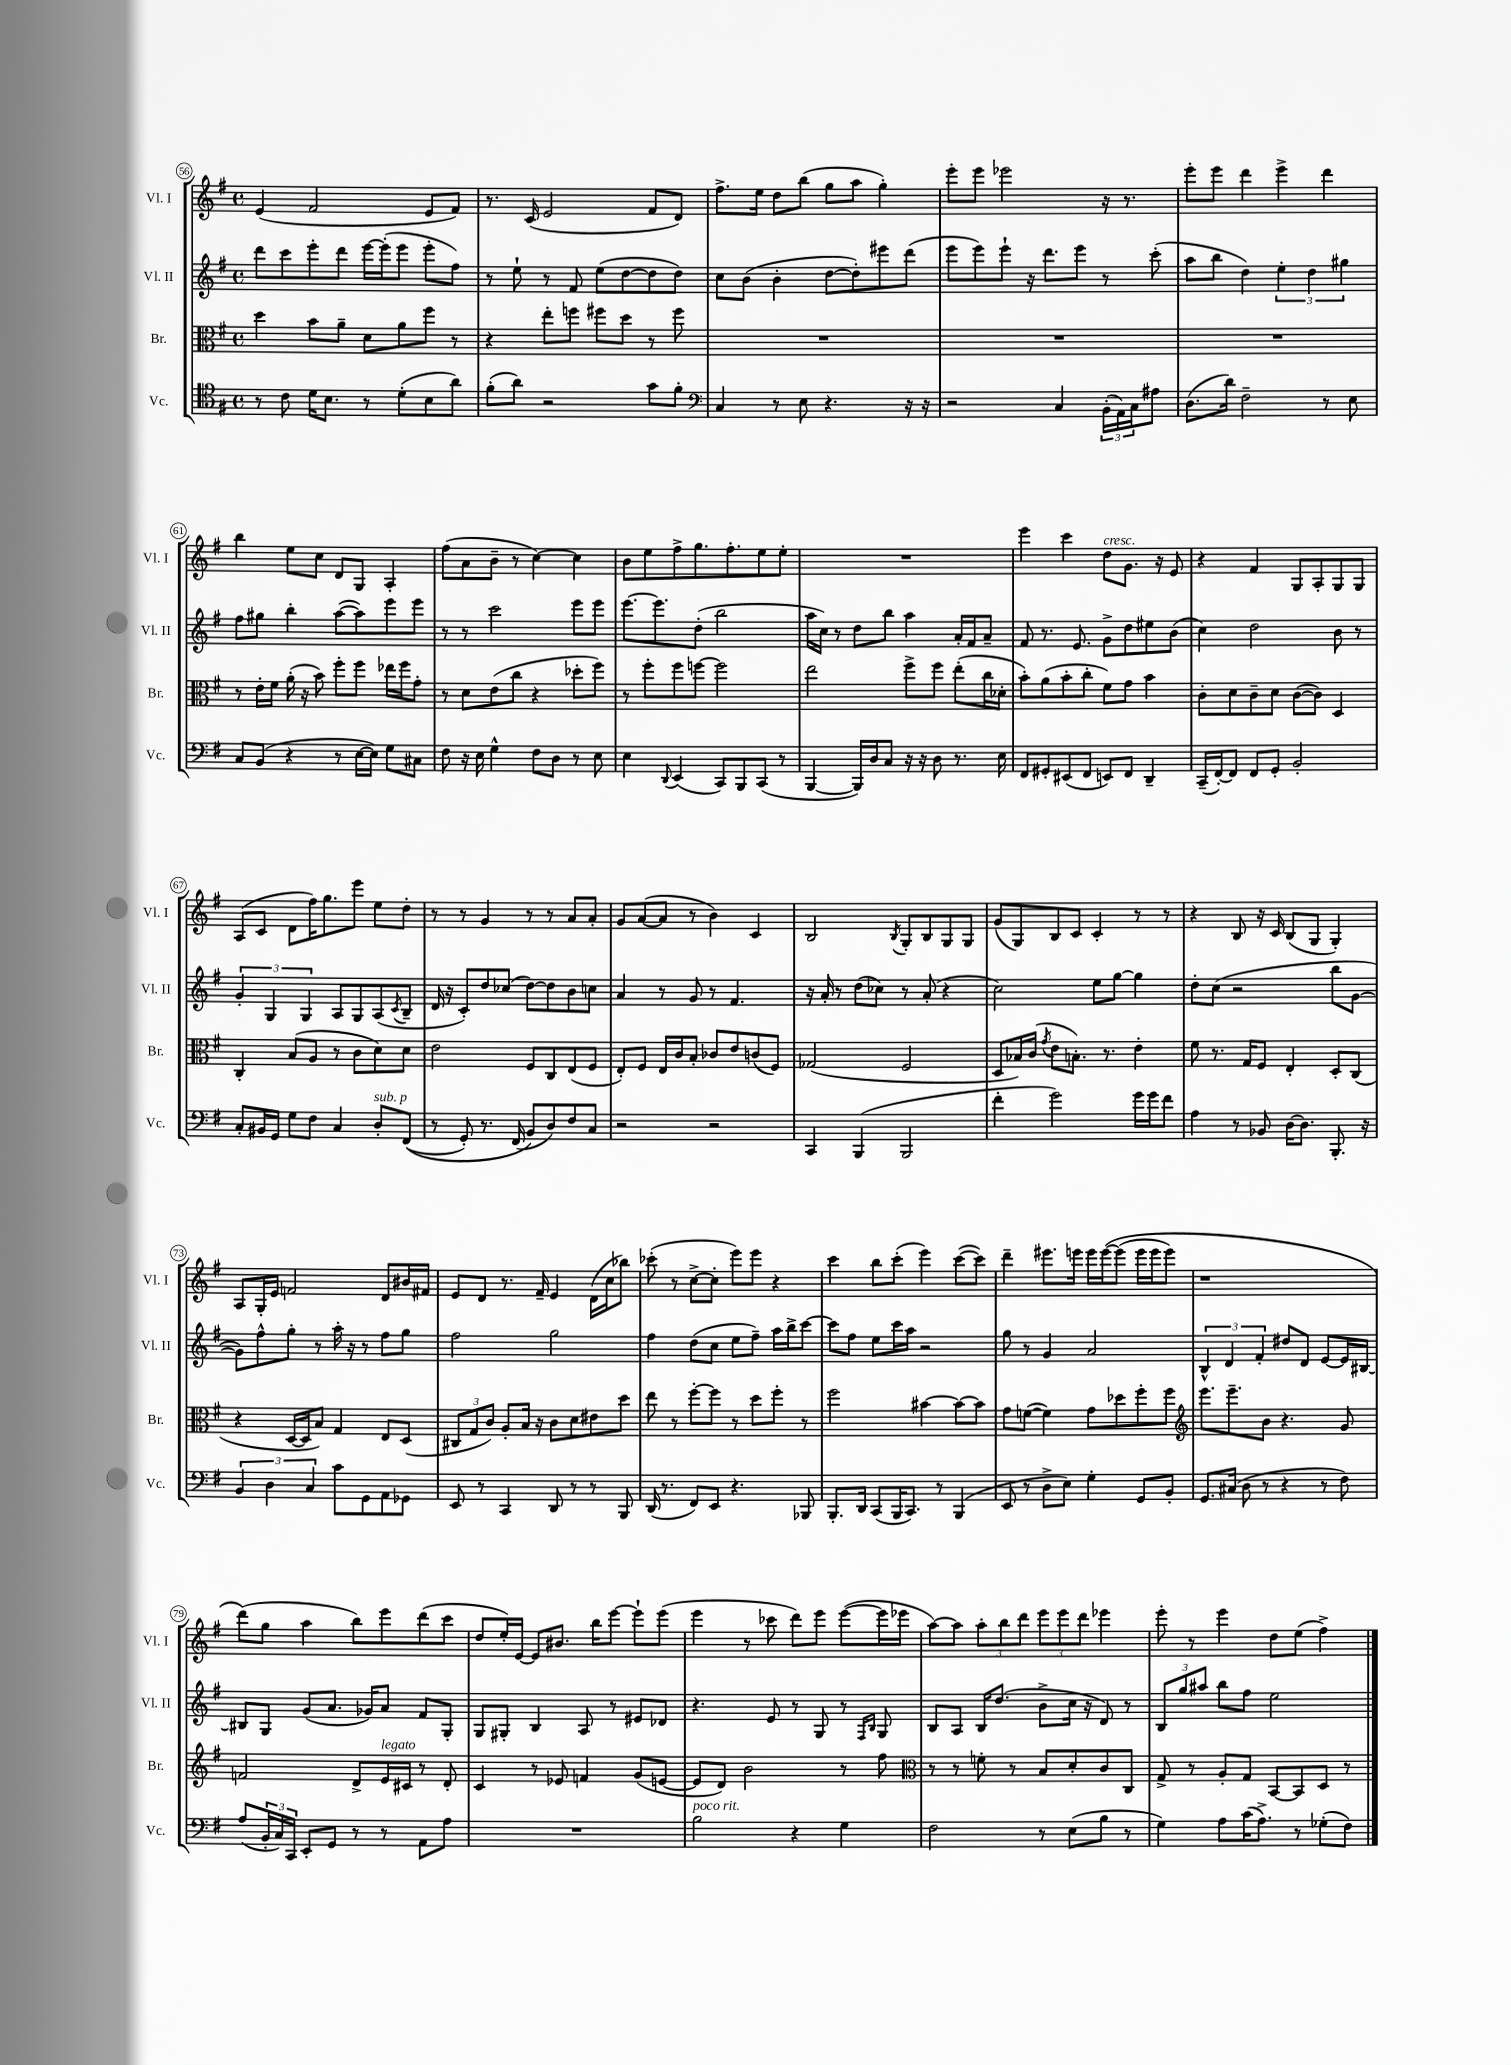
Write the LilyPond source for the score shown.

<<
\new StaffGroup <<
\new Staff = "s0" \with { instrumentName = "Vl. I" shortInstrumentName = "Vl. I" } {
    \clef treble \key g \major \defaultTimeSignature \time 4/4
    e'4( fis'2 e'8 fis'8) |
    r8. c'16( e'2 fis'8 d'8) |
    fis''8.-> e''16 d''8 b''8( g''8 a''8 g''4-.) |
    e'''8-. e'''8 ees'''2 r16 r8. |
    e'''8-. e'''8 d'''4 e'''4-> d'''4 |
    b''4 e''8 c''8 d'8 g8 a4-. |
    fis''8( a'8 b'8-- r8 c''4~) c''4 |
    b'8 e''8 fis''8-> g''8. fis''8.-. e''8 e''8-. |
    R1 |
    e'''4 c'''4 d''8^\markup { \italic "cresc." } g'8. r16 e'8 |
    r4 fis'4 g8 a8-. g8 g8 |
    a8( c'8 d'8 fis''16) g''8. e'''8 e''8 d''8-. |
    r8 r8 g'4 r8 r8 a'8 a'8-. |
    g'8 a'8~( a'8 r8 b'4) c'4 |
    b2 \acciaccatura { b8 } g8-. b8 g8 g8 |
    g'8( g8) b8 c'8 c'4-. r8 r8 |
    r4 b8 r16 c'16 b8( g8 g4-.) |
    a8 g16-. e'16 f'2 d'8 bis'16 fis'16 |
    e'8 d'8 r8. fis'16-- e'4 d'16( c''16 bes''8) |
    ces'''8-.( r8 c''8~-> c''8-. e'''8) e'''8 r4 |
    c'''4 b''8 c'''8-.( e'''4) c'''8~( c'''8) |
    d'''4-- eis'''8. e'''16 e'''16 e'''16~\( e'''8( e'''16 e'''16 e'''8) |
    r1 |
    d'''8(\) g''8 a''4 b''8) e'''8 d'''8( c'''8 |
    d''8 e''16-.) e'16~ e'8 bis'8. b''16 e'''8~ e'''8-! e'''8( |
    e'''4 r8 ces'''8 d'''8) e'''8 e'''8~( e'''16 ees'''16 |
    a''8~) a''8 \tuplet 3/2 { a''8-. b''8 d'''8 } \tuplet 3/2 { e'''8 e'''8 d'''8 } ees'''4 |
    e'''8-. r8 e'''4 d''8 e''8( fis''4->) \bar "|." |
}
\new Staff = "s1" \with { instrumentName = "Vl. II" shortInstrumentName = "Vl. II" } {
    \clef treble \key g \major \defaultTimeSignature \time 4/4
    d'''8 c'''8 e'''8-. d'''8 e'''16~ e'''16-.( e'''8 e'''8-. fis''8) |
    r8 e''8-! r8 fis'8 e''8( d''8~ d''8 d''8) |
    c''8 b'8( b'4-. d''8~ d''8-.) eis'''8 d'''8( |
    e'''8 e'''8) e'''8-! r16 d'''8. e'''8 r8 c'''8-.( |
    a''8 b''8 d''4) \tuplet 3/2 { e''4-. d''4 gis''4 } |
    fis''8 gis''8 b''4-. a''8~( a''8) e'''8 e'''8 |
    r8 r8 c'''2 e'''8 e'''8 |
    e'''8.~ e'''8. d''8-.( b''2 |
    a''16 c''16) r8 d''8 b''8 a''4 a'16-. fis'16 a'8-- |
    fis'8 r8. e'8. g'8-> d''8 eis''8 b'8( |
    c''4) d''2 b'8 r8 |
    \tuplet 3/2 { g'4-. g4 g4 } a8 g8 a8( \acciaccatura { c'8 } b8-- |
    d'16 r16 c'8-.) d''8 ces''8( d''8~) d''8 b'8 c''8 |
    a'4 r8 g'8 r8 fis'4. |
    r16 a'16-. r8 d''8( ces''8) r8 a'8-.( r4 |
    c''2) e''8 g''8~ g''4 |
    d''8-. c''8( r2 b''8 g'8~ |
    g'8) fis''8-^ g''8-. r8 a''16-. r16 r8 fis''8 g''8 |
    fis''2 g''2 |
    fis''4 d''8( c''8 e''8 fis''8--) a''16 b''16-> c'''8~ |
    c'''8 fis''8 e''8 c'''16 a''16 r2 |
    g''8 r8 g'4 a'2 |
    \tuplet 3/2 { b4-^ d'4 fis'4-. } dis''8 d'8 e'8~ e'16 bis16~ |
    bis8 g8 g'8( a'8. ges'16) a'8 fis'8 g8-. |
    g8 gis8-. b4 a8 r8 eis'8 des'8 |
    r4. e'8 r8 g8 r8 \grace { fis16 b16 } g8 |
    b8 a8 b16 d''8.( b'8-> c''16 r16 d'8) r8 |
    \tuplet 3/2 { b8 g''8 ais''8 } b''8 fis''8 e''2 \bar "|." |
}
\new Staff = "s2" \with { instrumentName = "Br." shortInstrumentName = "Br." } {
    \clef alto \key g \major \defaultTimeSignature \time 4/4
    d''4 b'8 a'8-- d'8 a'8 fis''8 r8 |
    r4 e''8-. f''8 fis''8 d''8 r8 fis''8 |
    R1 |
    R1 |
    R1 |
    r8 e'16-. fis'16 a'16-.( r16 b'8) fis''8-. fis''8 ees''16 fis''16 g'8-. |
    r8 d'8 e'8( c''8 r4 des''8-. fis''8) |
    r8 fis''8-. fis''8 f''8~ f''2 |
    e''2 fis''8-> fis''8 e''8-.( c''16 des'16-. |
    b'8-.) a'8( b'8-. c''8-. fis'8) g'8 b'4 |
    c'8-. d'8 c'8-- d'8 c'8~( c'8) d4 |
    c4-. b8( a8 r8 c'8 d'8) d'8 |
    e'2 fis8 c8 e8( fis8 |
    e8-.) fis8 e16 c'16 b8-. ces'8 e'8 c'8( fis8) |
    ges2( fis2 |
    d8 bes16) c'16( \acciaccatura { g'8 } e'8 b8.-.) r8. e'4-. |
    fis'8 r8. g16 fis8 e4-. d8-. c8( |
    r4 d16~ d16 b8) g4 e8 d8( |
    \tuplet 3/2 { cis8 g8 c'8) } a8-. b16 r16 c'8 d'8 eis'8 d''8 |
    e''8 r8 fis''8~-. fis''8 r8 d''8 fis''8-. r8 |
    fis''2 bis'4~ bis'8~ bis'8 |
    g'8 f'8~( f'4) g'8 des''8 fis''8-. fis''8 |
    \clef treble e'''8. e'''8.-- b'8 r4. g'8 |
    f'2 d'8-> e'16^\markup { \italic "legato" } cis'16 r8 d'8-. |
    c'4 r8 ees'8 f'4 g'8( e'8~ |
    e'8 d'8) b'2 r8 fis''8 |
    \clef alto r8 r8 f'8-. r8 b8 d'8-. c'8 c8 |
    g8-> r8 a8-. g8 b,8~ b,8 d8 r8 \bar "|." |
}
\new Staff = "s3" \with { instrumentName = "Vc." shortInstrumentName = "Vc." } {
    \clef tenor \key g \major \defaultTimeSignature \time 4/4
    r8 c'8 d'16 b8. r8 d'8-.( b8 a'8) |
    fis'8-.( a'8) r2 g'8 fis'8-. |
    \clef bass c4 r8 e8 r4. r16 r16 |
    r2 c4 \tuplet 3/2 { b,16-.( a,16) c16 } ais8 |
    d8.( d'16) fis2-- r8 e8 |
    c8 b,8( r4 r8 e16~ e16) g8 cis8 |
    fis8 r16 e16 g4-^ fis8 d8 r8 e8 |
    e4 \appoggiatura { d,8 } e,4( c,8) b,,8 c,8( r8 |
    b,,4~ b,,16) d16 c8 r16 r16 d8 r8. e16 |
    fis,8 gis,8-. eis,8( fis,8 e,8) fis,8 d,4-- |
    c,16--( fis,16~-.) fis,8 fis,8 g,8-. b,2-. |
    c8-. bis,16 g,16 g8 fis8 c4 d8-.^\markup { \italic "sub. p" } fis,8(\( |
    r8 g,8-.) r8. fis,16( b,8\) d8) fis8 c8 |
    r2 r2 |
    c,4 b,,4( b,,2 |
    fis'4-. g'2) g'16 g'16 fis'8 |
    a4 r8 bes,8 d16~ d8. b,,8.-. r16 |
    \tuplet 3/2 { b,4 d4 c4 } c'8 g,8 a,8 ges,8 |
    e,8 r8 c,4 d,8 r8 r8 b,,8 |
    d,16( r8. fis,8) e,8 r4. bes,,8 |
    b,,8.-. d,16 c,8( b,,16 c,8.) r8 b,,4( |
    e,8 r8 d8-> e8) g4-. g,8 b,8-. |
    g,8. cis16( d8 r8 r4 r8 fis8) |
    a8( \tuplet 3/2 { b,16-. c16) c,16 } e,8-. g,8 r8 r8 a,8 a8 |
    R1 |
    b2^\markup { \italic "poco rit." } r4 g4 |
    fis2 r8 e8( b8 r8 |
    g4) a8 c'16( a8.->) r8 ges8-.( fis8) \bar "|." |
}
>>
>>
\layout { \context { \Score currentBarNumber = #56 \override BarNumber.stencil = #(make-stencil-circler 0.1 0.3 ly:text-interface::print) } }
